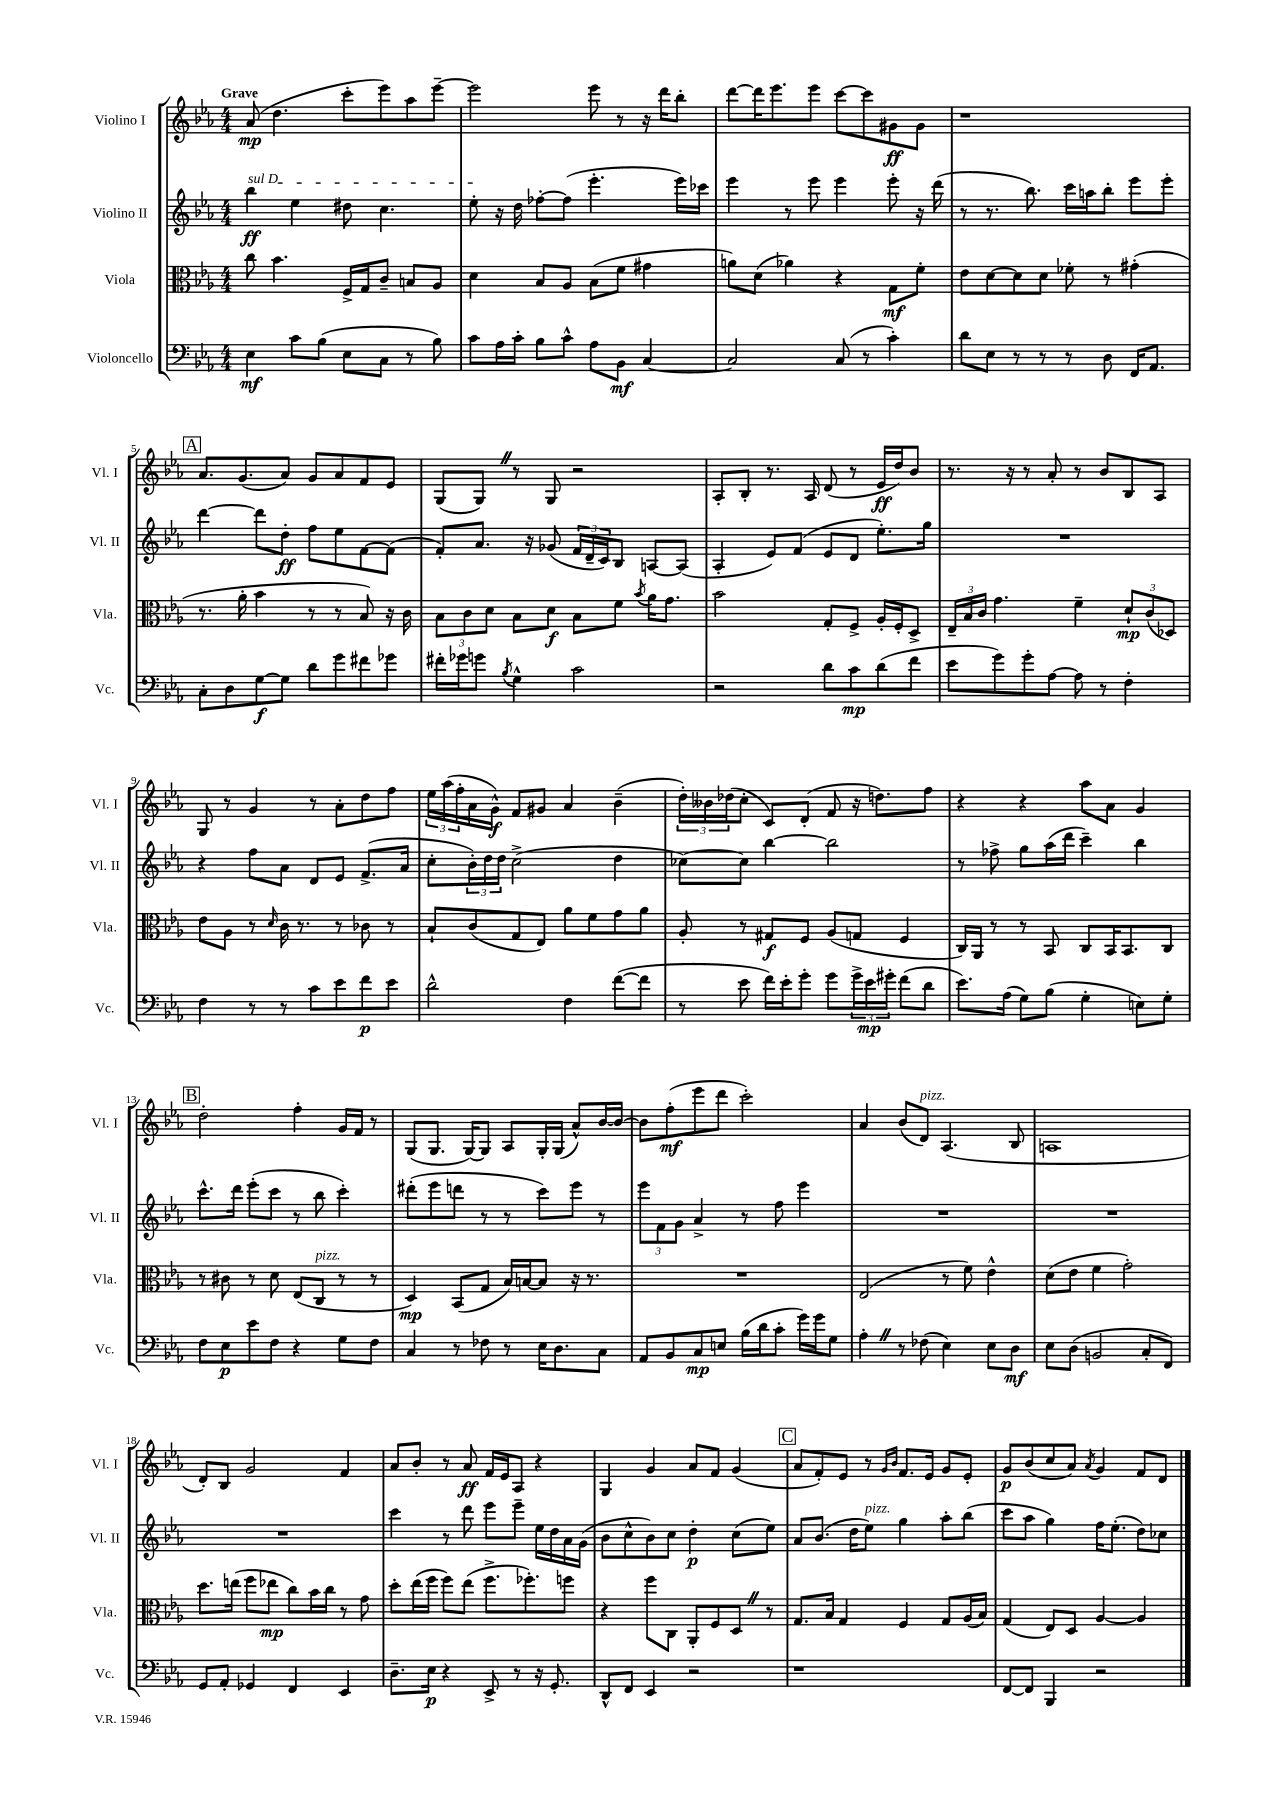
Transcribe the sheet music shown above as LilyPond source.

<<
\new StaffGroup <<
\new Staff = "s0" \with { instrumentName = "Violino I" shortInstrumentName = "Vl. I" } {
    \clef treble \key ees \major \numericTimeSignature \time 4/4 \tempo "Grave"
    aes'8\mp( d''4. c'''8-. ees'''8) aes''8 ees'''8~-- |
    ees'''2 ees'''8 r8 r16 d'''16 bes''8-. |
    d'''8~ d'''16 ees'''8. ees'''8 c'''8~ c'''8 gis'8\ff gis'8 |
    r1 |
    \mark \markup { \box "A" } aes'8. g'8.( aes'8) g'8 aes'8 f'8 ees'8 |
    g8( g8) \once \override BreathingSign.text = \markup { \musicglyph "scripts.caesura.straight" } \breathe r8 g8 r2 |
    aes8-. bes8-. r8. aes16 d'8( r8 ees'16\ff d''16) bes'8 |
    r8. r16 r8 aes'8-. r8 bes'8 bes8 aes8 |
    g8 r8 g'4 r8 aes'8-. d''8 f''8 |
    \tuplet 3/2 { ees''16 aes''16( f''16-. } aes'16 g'16-^\f) f'8 gis'8 aes'4 bes'4--( |
    \tuplet 3/2 { d''16-.) beses'16 des''16( } c''8-. c'8) d'8-.( f'8 r16 d''8.) f''8 |
    r4 r4 aes''8 aes'8 g'4 |
    \mark \markup { \box "B" } d''2-. f''4-. g'16 f'16 r8 |
    g8( g8. g16~) g8 aes8 g16-. g16( aes'8-^) bes'16~ bes'16~ |
    bes'8 f''8-.\mf( ees'''8 d'''8 c'''2-.) |
    aes'4 bes'8( d'8^\markup { \italic "pizz." }) aes4.( bes8 |
    a1 |
    d'8-.) bes8 g'2 f'4 |
    aes'8 bes'8-. r8 aes'8\ff f'16 ees'16 aes8 r4 |
    g4 g'4 aes'8 f'8 g'4( |
    \mark \markup { \box "C" } aes'8 f'8-.) ees'8 r8 \grace { g'16 bes'16 } f'8. ees'16 g'8 ees'8-. |
    g'8\p bes'8( c''8 aes'8) \acciaccatura { aes'8 } g'4 f'8 d'8 \bar "|." |
}
\new Staff = "s1" \with { instrumentName = "Violino II" shortInstrumentName = "Vl. II" } {
    \clef treble \key ees \major \numericTimeSignature \time 4/4
    \once \override TextSpanner.bound-details.left.text = \markup { \italic "sul D" } bes''4\ff\startTextSpan ees''4 dis''8 c''4. |
    ees''8-.\stopTextSpan r16 d''16 fes''8~-. fes''8( ees'''4.-. ees'''16) ces'''16 |
    ees'''4 r8 ees'''8 ees'''4 ees'''8-. r16 d'''16( |
    r8 r8. bes''8.) c'''16 a''16 bes''8-. ees'''8 ees'''8-. |
    \mark \markup { \box "A" } d'''4~ d'''8 d''8-.\ff f''8 ees''8 f'8~ f'8( |
    f'8-.) aes'8. r16 ges'8( \tuplet 3/2 { f'16 d'16-- c'16) } bes8 a8~ a8( |
    aes4-. ees'8) f'8( ees'8 d'8 ees''8.-.) g''16 |
    R1 |
    r4 f''8 aes'8 d'8 ees'8 f'8.->( aes'16 |
    c''8-. \tuplet 3/2 { bes'16-.) d''16 d''16 } c''2->( d''4 |
    ces''8~) ces''8 bes''4~ bes''2 |
    r8 fes''8-> g''8 aes''16( d'''16 c'''4--) bes''4 |
    \mark \markup { \box "B" } c'''8.-^ d'''16 ees'''8-.( c'''8 r8 bes''8 c'''4-.) |
    dis'''8-.( ees'''8 d'''8 r8 r8 c'''8) ees'''8 r8 |
    \tuplet 3/2 { ees'''8 f'8 g'8 } aes'4-> r8 f''8 ees'''4 |
    R1 |
    R1 |
    R1 |
    c'''4 r8 d'''8 ees'''8 ees'''8-- ees''16 d''16 aes'16 g'16( |
    bes'8 c''8-^ bes'8) c''8 d''4-.\p c''8( ees''8) |
    \mark \markup { \box "C" } aes'8 bes'8.( d''16 ees''8^\markup { \italic "pizz." }) g''4 aes''8-. bes''8( |
    c'''8 aes''8 g''4) f''16 ees''8.-.( d''8) ces''8 \bar "|." |
}
\new Staff = "s2" \with { instrumentName = "Viola" shortInstrumentName = "Vla." } {
    \clef alto \key ees \major \numericTimeSignature \time 4/4
    c''8 bes'4. f16-> g16 c'8-- b8 aes8 |
    d'4 bes8 aes8 bes8( f'8 gis'4 |
    a'8) d'8( aes'4) r4 g8\mf f'8-. |
    ees'8 d'8~ d'8 d'8 fes'8-. r8 gis'4-.( |
    \mark \markup { \box "A" } r8. aes'16-. bes'4 r8 r8 bes8) r16 c'16 |
    \tuplet 3/2 { bes8 c'8 d'8 } bes8 d'8\f bes8 f'8 \acciaccatura { bes'8 } aes'16 g'8. |
    bes'2 g8-. f8-> aes16-. f16-. d8-> |
    \tuplet 3/2 { ees16-- bes16 c'16 } g'4. f'4-- \tuplet 3/2 { d'8-!\mp c'8( des8) } |
    ees'8 aes8 r8 \grace { d'16 } c'16 r8. r8 ces'8 r8 |
    bes8-! c'8( g8 ees8) aes'8 f'8 g'8 aes'8 |
    aes8-. r8 gis8\f f8 aes8( g8 f4 |
    c16) aes,16 r8 r8 bes,8 c8 bes,16 bes,8. c8 |
    \mark \markup { \box "B" } r8 cis'8 r8 d'8 ees8( c8^\markup { \italic "pizz." } r8 r8 |
    d4\mp) bes,8( g8 bes16) b16~ b8 r16 r8. |
    R1 |
    ees2( r8 f'8) ees'4-^ |
    d'8( ees'8 f'4 g'2-.) |
    d''8. e''16( f''8 ees''8\mp c''8) bes'16 c''16 r8 g'8 |
    d''8-. ees''16( f''16 f''8) ees''8( f''8.-> fes''8.-.) f''8 |
    r4 f''8 c8 aes,8-. f8 d8 \once \override BreathingSign.text = \markup { \musicglyph "scripts.caesura.straight" } \breathe r8 |
    \mark \markup { \box "C" } g8. bes16 g4 f4 g8 aes16( bes16) |
    g4( ees8) d8 aes4~ aes4 \bar "|." |
}
\new Staff = "s3" \with { instrumentName = "Violoncello" shortInstrumentName = "Vc." } {
    \clef bass \key ees \major \numericTimeSignature \time 4/4
    ees4\mf c'8 bes8( ees8 c8 r8 bes8) |
    c'8 aes16 c'16-. bes8 c'8-^ aes8 bes,8\mf c4~ |
    c2 c8( r8 c'4-.) |
    d'8 ees8 r8 r8 r8 d8 f,16 aes,8. |
    \mark \markup { \box "A" } c8-. d8 g8~\f g8 d'8 g'8 fis'8 ges'8 |
    fis'16-. ges'16 g'8 \acciaccatura { bes8 } g4-^ c'2 |
    r2 d'8 c'8\mp d'8( f'8 |
    ees'8 g'8) g'8-. aes8~ aes8 r8 f4-. |
    f4 r8 r8 c'8 ees'8 f'8\p ees'8 |
    d'2-^ f4 f'8~( f'8 |
    r8 ees'8 f'16) ees'16-. g'8-. g'8 \tuplet 3/2 { g'16-> ees'16\mp gis'16-. } f'8( d'8 |
    ees'8.) aes16( g8) bes8( g4-. e8) g8-. |
    \mark \markup { \box "B" } f8 ees8\p ees'8 f8 r4 g8 f8 |
    c4 r8 fes8 r8 ees16 d8. c8 |
    aes,8 bes,8 c8\mp e8 bes16( d'16 c'8-. g'16) g'16 g8 |
    aes4-. \once \override BreathingSign.text = \markup { \musicglyph "scripts.caesura.straight" } \breathe r8 fes8( ees4) ees8 d8\mf |
    ees8 d8( b,2 c8-. f,8) |
    g,8 aes,8-. ges,4 f,4 ees,4 |
    d8.-- ees16\p r4 ees,8-> r8 r16 g,8.-. |
    d,8-^ f,8 ees,4 r2 |
    \mark \markup { \box "C" } r1 |
    f,8~ f,8 bes,,4 r2 \bar "|." |
}
>>
>>
